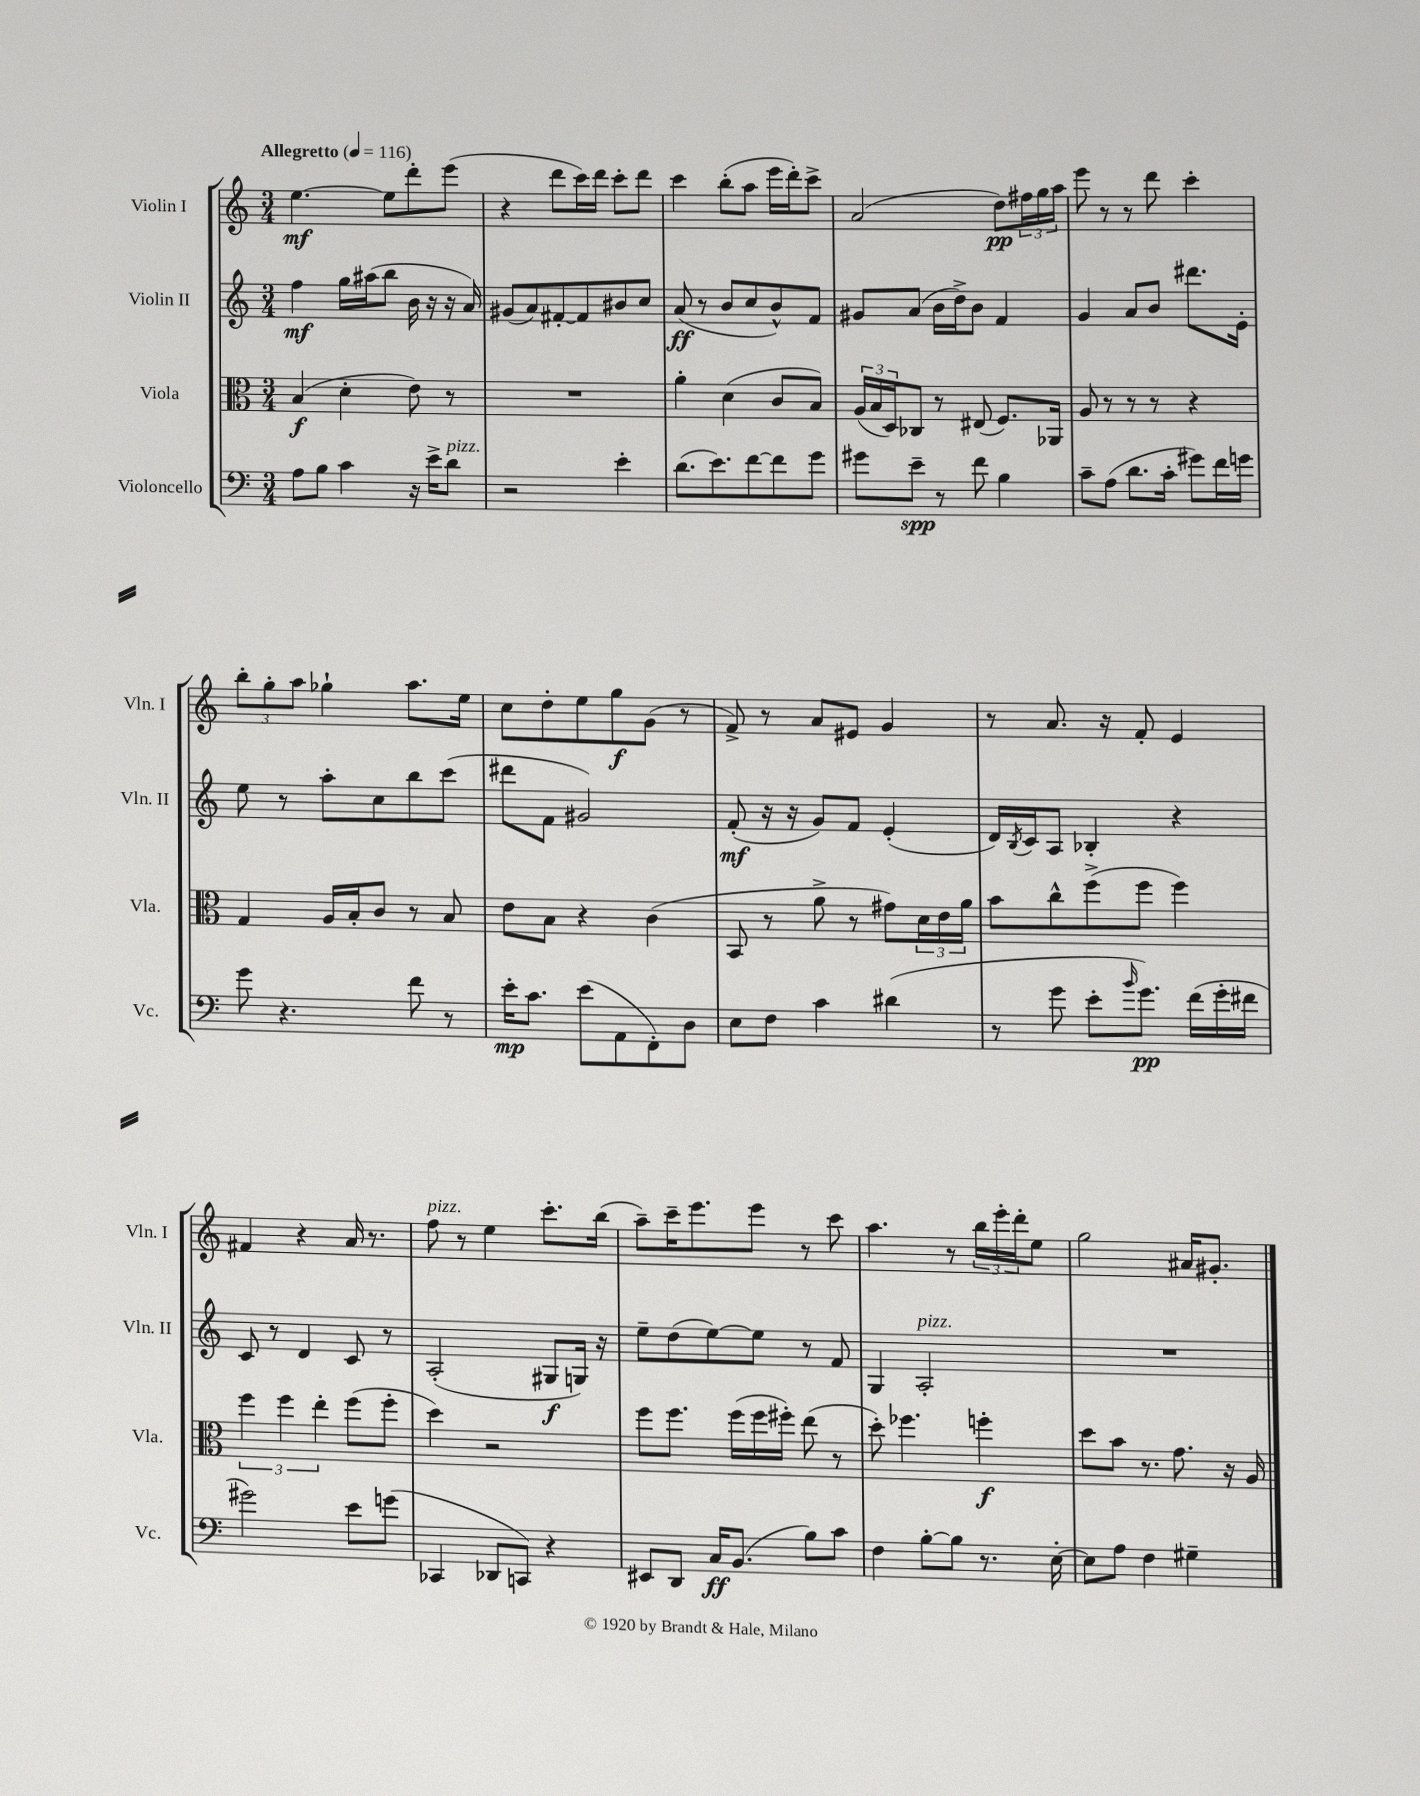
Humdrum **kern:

**kern	**kern	**kern	**kern
*staff4	*staff3	*staff2	*staff1
*clefF4	*clefC3	*clefG2	*clefG2
*k[]	*k[]	*k[]	*k[]
*M3/4	*M3/4	*M3/4	*M3/4
*MM116	*MM116	*MM116	*MM116
8A	(4B	4ff	[4.ee
8B	.	.	.
4c	4d'	16gg	.
.	.	(16aa#	.
.	.	8bb	8ee]
16r	8e)	16b	8ddd'
16e^	.	16r	.
8d	8r	16r	(8eee
.	.	16a)	.
=	=	=	=
2r	2.r	(8g#	4r
.	.	8a)	.
.	.	[8f#'	8ddd
.	.	8f#]	16ccc)
.	.	.	16ddd
4e'	.	8b#	8ccc'
.	.	8cc	8ddd
=	=	=	=
(8.d	4a'	(8a	4ccc
.	.	8r	.
8.e)	.	.	.
.	(4d	8b	(8bb'
[8f	.	8cc	8aa
8f]	8c	8b^^)	16eee
.	.	.	16ddd')
8g	8B)	8f	8ccc^
=	=	=	=
8g#	(24A	8g#	(2a
.	24B	.	.
.	24D)	.	.
8e~	8C-	(8a	.
8r	8r	16b	.
.	.	16dd^)	.
8f	(8E#	8b	.
4B	8.F)	4f	8dd)
.	.	.	24ff#
.	.	.	24gg
.	16AA-	.	.
.	.	.	24aa
=	=	=	=
8c~	8A	4g	8eee
(8A	8r	.	8r
8.d	8r	8a	8r
.	8r	8b	8ddd
16c'	.	.	.
8g#)	4r	8.ddd#	4ccc'
16f	.	.	.
16g	.	16e'	.
=	=	=	=
8g	4G	8ee	12bb'
.	.	.	12gg'
4.r	.	8r	.
.	.	.	12aa
.	16A	8aa'	4gg-`
.	16B'	.	.
.	8c	8cc	.
8f	8r	8bb	8.aa
8r	8B	(8ccc	.
.	.	.	16ee
=	=	=	=
16e'	8e	8ddd#	8cc
8.c	.	.	.
.	8B	8f	8dd'
(8e	4r	2g#)	8ee
8AA	.	.	8gg
8FF')	(4c	.	(8g
8D	.	.	8r
=	=	=	=
8E	8BB	(8f'	8f^)
8F	8r	16r	8r
.	.	16r	.
4c	8a^	8g)	8a
.	8r	8f	8e#
(4d#	8g#)	(4e'	4g
.	24d	.	.
.	24e	.	.
.	24a	.	.
=	=	=	=
8r	8b	16d)	8r
.	.	8qB	.
.	.	16c	.
8g	8cc^^	8A	8.a
8e'	(8ff^	4B-'	.
.	.	.	16r
16qqb	.	.	.
8.g)	8ff	.	8f'
.	4ff)	4r	4e
(16f	.	.	.
16g'	.	.	.
16f#	.	.	.
=	=	=	=
2g#)	6ff	8c	4f#
.	.	8r	.
.	6ff	.	.
.	.	4d	4r
.	6ee'	.	.
8e	(8ff	8c	16a
.	.	.	8.r
(8g	8ff'	8r	.
=	=	=	=
4CC-	4dd)	(2A'	8ff
.	.	.	8r
8DD-	2r	.	4ee
8CC)	.	.	.
4r	.	8G#	8.ccc'
.	.	16G)	.
.	.	16r	(16bb
=	=	=	=
8EE#	8ff	8ee~	8aa~)
8DD	8.ff	(8dd	16ccc~
.	.	.	8.eee
16C	.	[8ee)	.
(8.BB	(16ff	.	.
.	16ff	8ee]	8eee
.	16ff#')	.	.
8B)	(8ee	8r	8r
8c	8r	8f	8ccc
=	=	=	=
4F	8dd')	4G	4.aa
.	4.ff-	.	.
[8B'	.	2A'	.
8B]	.	.	8r
8.r	4ff'	.	24bb
.	.	.	24eee'
.	.	.	24ddd'
.	.	.	8ee
[16E'	.	.	.
=	=	=	=
8E]	8dd	2.r	2gg
8A	8b	.	.
4F	8.r	.	.
.	8.g	.	.
4G#~	.	.	16a#
.	.	.	8.g#'
.	16r	.	.
.	16A	.	.
==	==	==	==
*-	*-	*-	*-
